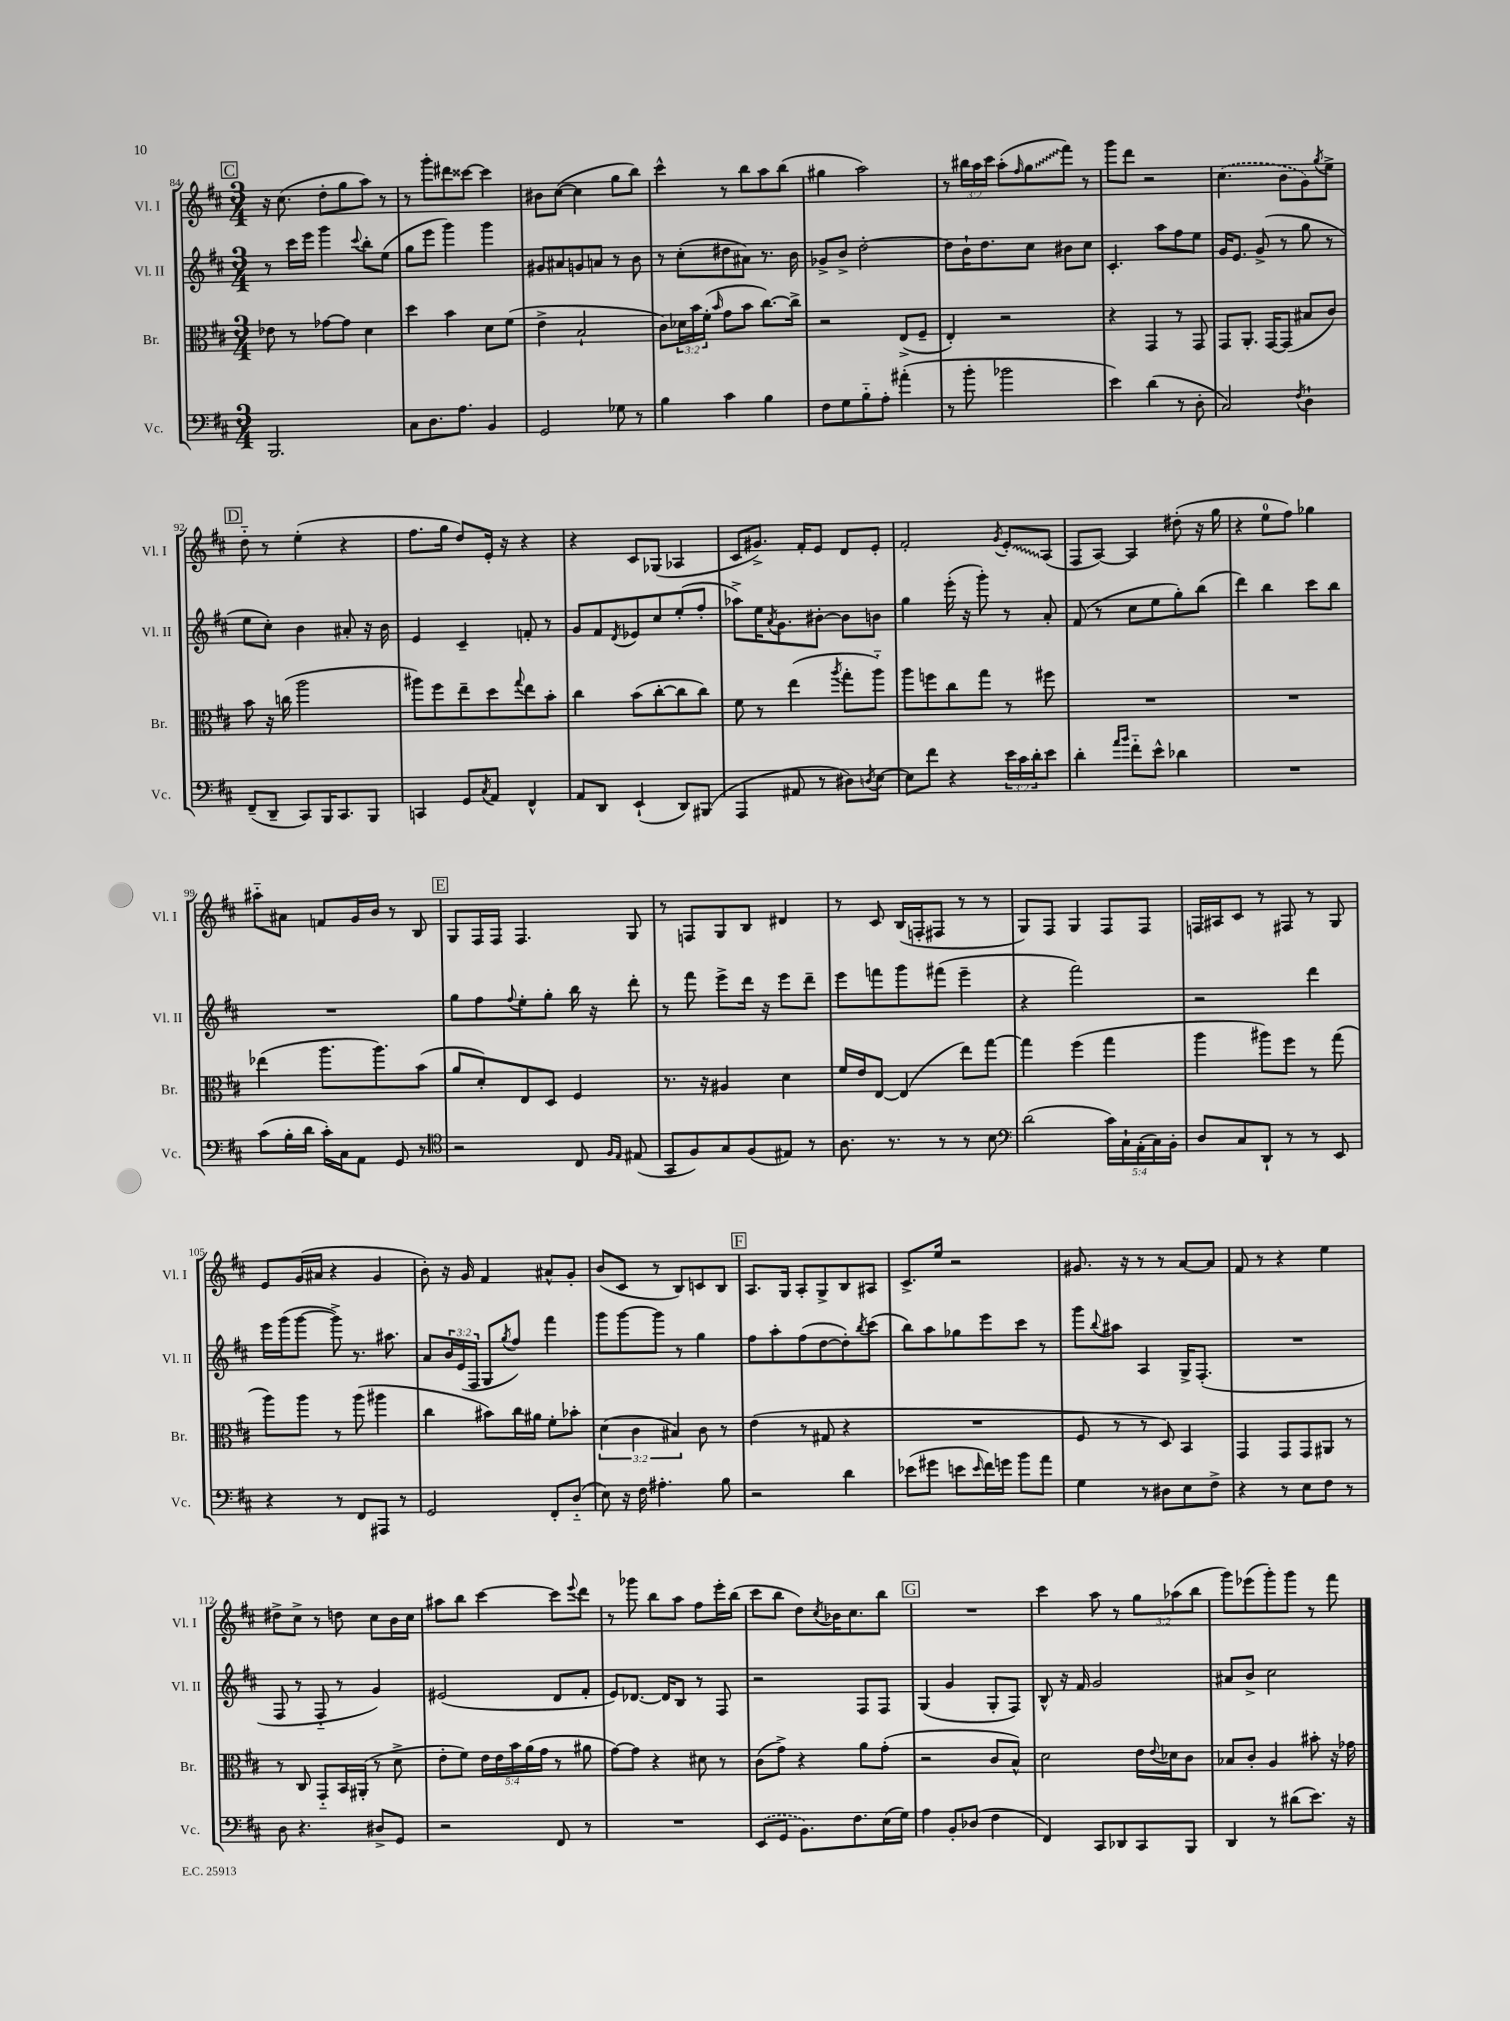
<<
\new StaffGroup <<
\new Staff = "s0" \with { instrumentName = "Vl. I" shortInstrumentName = "Vl. I" } {
    \clef treble \key d \major \numericTimeSignature \time 3/4 \override Staff.TupletNumber.text = #tuplet-number::calc-fraction-text
    \mark \markup { \box "C" } r16 cis''8.( d''8-. g''8 a''8) r8 |
    r8 g'''8-. dis'''8 cisis'''8~ cisis'''4 |
    bis'8 cis''8~( cis''4 g''8 b''8) |
    cis'''4-^ r8 b''8 a''8 b''8( |
    gis''4 a''2) |
    r8 \tuplet 3/2 { bis''16 a''16 cis'''16 } a''8-.( \grace { fis''16 } \once \override Glissando.style = #'zigzag g''8\glissando fis'''8) r8 |
    g'''8 d'''8 r2 |
    \once \slurDashed cis''4.( b'8 g'8) \acciaccatura { g''8 } e''8-> |
    \mark \markup { \box "D" } d''8-_ r8 e''4-.( r4 |
    fis''8. g''16 d''8) e'16-. r16 r4 |
    r4 cis'8 ges8( aes4 |
    cis'8 gis'8.->) fis'16-. e'8 d'8 e'8-. |
    fis'2-. \acciaccatura { g'8 } \once \override Glissando.style = #'zigzag e'8-.\glissando a8( |
    fis8 a8~) a4 dis''8-.( r16 g''16 |
    r4 e''8-0 fis''8) ges''4 |
    ais''8-_ ais'8 f'8 g'16 b'16 r8 b8 |
    \mark \markup { \box "E" } g8 fis16 fis16 fis4. g8 |
    r8 f8 g8 b8 dis'4 |
    r8 cis'8 b16( f16-. fis8 r8 r8 |
    g8) fis8 g4 fis8 fis8 |
    f16 ais16 cis'8 r8 fis8 r8 g8 |
    e'8 g'16( ais'16 r4 g'4 |
    b'8-.) r16 g'16 fis'4 ais'8-^ g'8-. |
    b'8( cis'8 r8 b8) c'8 b8 |
    \mark \markup { \box "F" } a8. g16 a8-. g8-> b8 ais8 |
    cis'8.-> e''16 r2 |
    gis'8. r16 r8 r8 a'8~ a'8 |
    fis'8 r8 r4 e''4 |
    dis''8-> cis''8-> r8 d''8 cis''8 b'16 cis''16 |
    ais''8 b''8 cis'''4~ cis'''8 \appoggiatura { e'''8 } d'''8 |
    r8 ges'''8 b''8 a''8 fis''8 e'''16-. b''16( |
    cis'''8 b''8 d''8) \acciaccatura { cis''8 } bes'16 cis''8. b''8 |
    \mark \markup { \box "G" } R2. |
    cis'''4 a''8 r8 \tuplet 3/2 { g''8 aes''8( b''8 } |
    g'''8) ees'''8( g'''8-.) g'''8 r8 fis'''8 \bar "|." |
}
\new Staff = "s1" \with { instrumentName = "Vl. II" shortInstrumentName = "Vl. II" } {
    \clef treble \key d \major \numericTimeSignature \time 3/4 \override Staff.TupletNumber.text = #tuplet-number::calc-fraction-text
    \mark \markup { \box "C" } r8 cis'''16 e'''16 g'''4 \appoggiatura { cis'''8 } b''8-. e''8( |
    g''8 e'''8 g'''4) g'''4 |
    gis'8 ais'8 g'8 a'8 r8 b'8 |
    r8 cis''8-.( dis''8 ais'8) r8. b'16 |
    ges'8-> b'8-> d''2~-. |
    d''8 b'16-! d''8. cis''8 bis'8 cis''8 |
    cis'4.-. a''8 fis''8 e''8 |
    g'16 e'8. g'8->( r8 g''8 r8 |
    \mark \markup { \box "D" } e''8 cis''8-.) b'4 ais'8-. r16 b'16 |
    e'4 cis'4-- f'8-. r8 |
    g'8 fis'8 \acciaccatura { d'8 } ees'8 cis''8 e''8-.( fis''8-. |
    aes''8->) e''16 \acciaccatura { a'8 } g'8. bis'8~-. bis'8 b'8 |
    g''4 e'''16-.( r16 g'''8-.) r8 a'8-. |
    fis'8( r8 cis''8 e''8 g''8-.) b''8( |
    d'''4) b''4 cis'''8 b''8 |
    R2. |
    \mark \markup { \box "E" } g''8 fis''8 \appoggiatura { fis''8 } e''8-. g''8-. b''16 r16 d'''8-. |
    r8 fis'''8 e'''8-> d'''16 r16 e'''8 d'''8-- |
    e'''8 f'''8 g'''8 fis'''8( e'''4-- |
    r4 fis'''2) |
    r2 d'''4 |
    e'''16 g'''16( g'''8~ g'''8->) r8. ais''8. |
    a'8 \tuplet 3/2 { b'16 e'16( fis16 } g8 \acciaccatura { g''8 } fis''8) fis'''4 |
    g'''8 g'''8~ g'''8 r8 g''4 |
    \mark \markup { \box "F" } fis''8 a''8-. fis''8( d''8~ d''8-.) \acciaccatura { b''8 } cis'''8( |
    b''8) a''8 ges''8 e'''8 cis'''8 r8 |
    g'''8 \appoggiatura { b''8 } ais''8 a4 g16-> fis8.-.( |
    R2. |
    fis8 r8 fis8-_ r8 g'4) |
    eis'2( d'8 fis'8-. |
    e'8) des'8.~ des'16 b8 r8 fis8 |
    r2 fis8 fis8 |
    \mark \markup { \box "G" } g4( g'4 g8-. fis8) |
    b8-^ r16 fis'16 g'2 |
    ais'8 b'8-> cis''2 \bar "|." |
}
\new Staff = "s2" \with { instrumentName = "Br." shortInstrumentName = "Br." } {
    \clef alto \key d \major \numericTimeSignature \time 3/4 \override Staff.TupletNumber.text = #tuplet-number::calc-fraction-text
    \mark \markup { \box "C" } ees'8 r8 ges'8~ ges'8 d'4 |
    d''4 b'4 d'8 fis'8( |
    e'4-> b2-! |
    cis'8) \tuplet 3/2 { des'16 b'16 fis'16-.( } \grace { b'16 } g'8 b'8 cis''8.~) cis''16-> |
    r2 e8->( fis8-- |
    e4-.) r2 |
    r4 g,4 r8 g,8 |
    g,8 a,8.-. g,16~ g,8( bis8 cis'8) |
    \mark \markup { \box "D" } b'8 r16 c''16( a''2 |
    ais''8) fis''8 e''8-- d''8 \appoggiatura { g''8 } e''8 b'8-. |
    cis''4 b'8( cis''8~-. cis''8 cis''8) |
    fis'8 r8 e''4( \acciaccatura { a''8 } g''8-. a''8-_) |
    a''8 f''8 cis''8 g''8 r8 fis''8 |
    R2. |
    R2. |
    ees''4( a''8. a''8.) b'8( |
    \mark \markup { \box "E" } a'8 d'8-.) e8 d8 fis4 |
    r8. r16 ais4 d'4 |
    fis'16 e'16 e8~ e4( e''8) g''8~ |
    g''4 fis''4( g''4 |
    a''4 ais''8) fis''8 r8 g''8( |
    a''8) a''8 r8 a''8( ais''4 |
    cis''4 bis'8) cis''16 ais'16 fis'8-. bes'8-. |
    \tuplet 3/2 { d'4( cis'4 bis4) } cis'8 r8 |
    \mark \markup { \box "F" } e'4( r8 gis8 r4 |
    R2. |
    fis8 r8 r8 d8) b,4 |
    g,4 g,8 g,8 ais,8 r8 |
    r8 cis8 g,8-_ b,16 ais,16-.( r8 d'8-> |
    e'8-. fis'8) \tuplet 5/4 { e'16 e'16 b'16 a'16( g'16 } r8 ais'8 |
    g'8~) g'8 r4 dis'8 r8 |
    cis'8( g'8->) r4 a'8 g'8-.( |
    \mark \markup { \box "G" } r2 cis'8 b8-^) |
    d'2 e'16 \appoggiatura { e'8 } des'16 cis'8 |
    bes8 cis'8-. a4 bis'8-. r16 ges'16 \bar "|." |
}
\new Staff = "s3" \with { instrumentName = "Vc." shortInstrumentName = "Vc." } {
    \clef bass \key d \major \numericTimeSignature \time 3/4 \override Staff.TupletNumber.text = #tuplet-number::calc-fraction-text
    \mark \markup { \box "C" } b,,2. |
    cis8 d8. a8. b,4 |
    g,2 ges8 r8 |
    b4 cis'4 b4 |
    fis8 g8 b8-_ a8-. ais'4-.( |
    r8 b'8-. bes'2 |
    e'4) d'4( r8 d8-. |
    cis2) \acciaccatura { fis8 } d4-! |
    \mark \markup { \box "D" } fis,8--( d,8-- cis,8) b,,16 cis,8. b,,8 |
    c,4 g,8 \acciaccatura { cis8 } a,8 fis,4-^ |
    a,8 d,8 e,4-!( d,8) bis,,8( |
    a,,4 ais,8 r8 dis8) \acciaccatura { d8 } e8~ |
    e8 fis'8 r4 \tuplet 3/2 { e'16 cis'16 d'16-. } e'8 |
    d'4-. \grace { a'16 b'16 } fis'8-_ e'8-^ des'4 |
    R2. |
    cis'8( b16-. d'16 cis'16-.) cis16 a,8 g,8 r8 |
    \mark \markup { \box "E" } \clef tenor r2 cis8 \grace { fis16 e16 } eis8( |
    g,8 fis8) g8 fis8( eis8) r8 |
    a8. r8. r8 r8 b8 |
    \clef bass d'2( \tuplet 5/4 { cis'16) cis16-! a,16-.( cis16) b,16-. } |
    d8 cis8 d,8-! r8 r8 e,8 |
    r4 r8 fis,8 ais,,8 r8 |
    g,2 fis,8-. d8-_( |
    e8) r16 fis16 ais4.-. b8 |
    \mark \markup { \box "F" } r2 d'4 |
    ees'8( gis'8 e'8 \grace { e'16 } fis'16) g'16 b'8 a'8 |
    g4 r8 dis8 e8 fis8-> |
    r4 r8 e8 fis8 r8 |
    d8 r4. dis8-> g,8 |
    r2 fis,8 r8 |
    R2. |
    \once \slurDashed e,8( g,8 b,8.) fis8. e16( g16) |
    \mark \markup { \box "G" } a4 b,8-. des8( fis4 |
    fis,4) cis,8 des,8 cis,8 b,,8 |
    d,4 r8 dis'8( e'8.) r16 \bar "|." |
}
>>
>>
\layout { \context { \Score currentBarNumber = #84 } }
